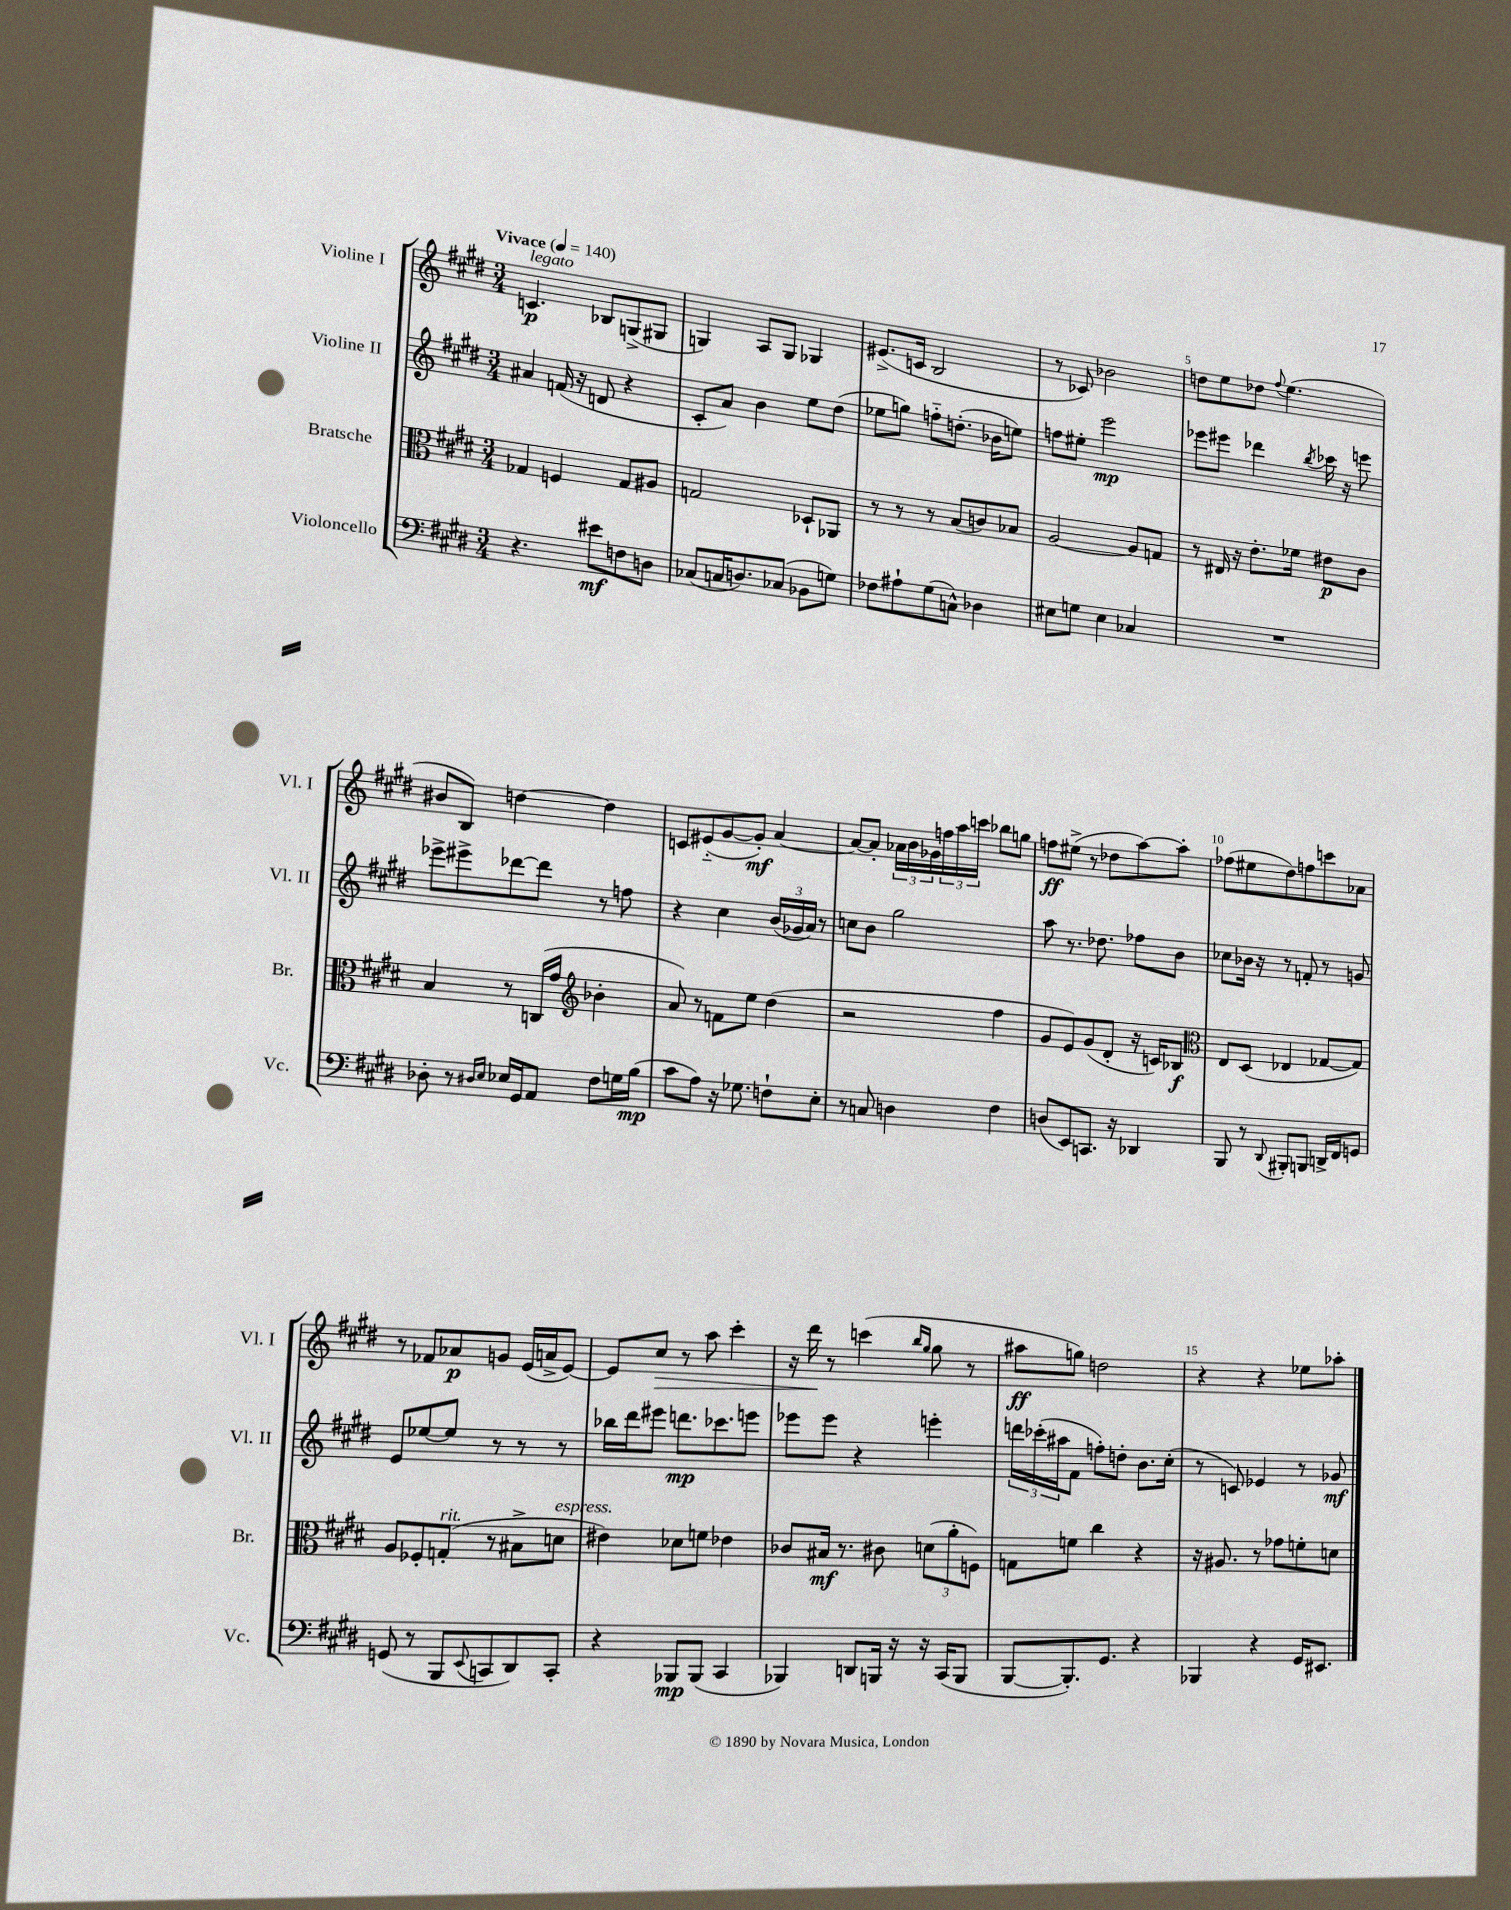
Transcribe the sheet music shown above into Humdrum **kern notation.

**kern	**dynam	**kern	**dynam	**kern	**dynam	**kern	**dynam
*part4	*part4	*part3	*part3	*part2	*part2	*part1	*part1
*staff4	*staff4	*staff3	*staff3	*staff2	*staff2	*staff1	*staff1
*I"Violoncello	*	*I"Bratsche	*	*I"Violine II	*	*I"Violine I	*
*I'Vc.	*	*I'Br.	*	*I'Vl. II	*	*I'Vl. I	*
*clefF4	*	*clefC3	*	*clefG2	*	*clefG2	*
*k[f#c#g#d#]	*	*k[f#c#g#d#]	*	*k[f#c#g#d#]	*	*k[f#c#g#d#]	*
*M3/4	*	*M3/4	*	*M3/4	*	*M3/4	*
*MM140	*	*MM140	*	*MM140	*	*MM140	*
=1	=1	=1	=1	=1	=1	=1	=1
!	!	!	!	!	!	!LO:TX:a:B:t=Vivace	!
!	!	!	!	!	!	!LO:TX:a:i:t=legato	!
4.r	.	4G-X/	.	4a#X/	.	4.cn/	p
.	.	4Fn/	.	(16fn/	.	.	.
.	.	.	.	16r	.	.	.
8e#X\L	mf	.	.	8dn/	.	8B-X/L	.
8Fn\	.	8G-/L	.	4r	.	(8Gn^/	.
8Dn\J	.	8A#X/J	.	.	.	8G#X/J	.
=2	=2	=2	=2	=2	=2	=2	=2
(8C-X/L	.	2Gn/	.	8c#'/L	.	4Gn/)	.
16Cn/K	.	.	.	8a/J)	.	.	.
8.Dn/)	.	.	.	.	.	.	.
.	.	.	.	4b\	.	8A/L	.
(8C-X/J	.	.	.	.	.	8G/J	.
8BB-X\L	.	8D-X`/L	.	8ee\L	.	4G-X/	.
8Gn\J)	.	8AA-X/J	.	(8dd#\J	.	.	.
=3	=3	=3	=3	=3	=3	=3	=3
8F-X\L	.	8r	.	8ee-X\L	.	(8.e#X^/L	.
8A#X`\	.	8r	.	8ggn\J)	.	.	.
.	.	.	.	.	.	16cn/Jk	.
(8G#\	.	8r	.	8ffn\L	.	2B/	.
8Cn^^\J)	.	(8B/L	.	(8.ddn'\J	.	.	.
4D-X\	.	8cn/)	.	.	.	.	.
.	.	.	.	16b-X\KL	.	.	.
.	.	8B-X/J	.	8een\J)	.	.	.
=4	=4	=4	=4	=4	=4	=4	=4
8E#X\L	.	[2A/	.	8ffn\L	.	8r	.
8Gn\J	.	.	.	8ee#X'\J	.	8c-X/)	.
4E#\	.	.	.	2eee\	mp	2b-X\	.
4C-X/	.	8A/L]	.	.	.	.	.
.	.	8Gn/J	.	.	.	.	.
=5	=5	=5	=5	=5	=5	=5	=5
2.r	.	8r	.	8eee-X\L	.	8ddn\L	.
.	.	16E#X/	.	8eee#X\J	.	8ee\	.
.	.	16r	.	.	.	.	.
.	.	8.e'\L	.	4ddd-X\	.	8dd-X\J	.
.	.	.	.	.	.	8qqff#/	.
.	.	.	.	.	.	(4.ee\	.
.	.	16f-X\Jk	.	.	.	.	.
.	.	.	.	8qbb/	.	.	.
.	.	8e#X\L	p	16ccc-X\	.	.	.
.	.	.	.	16r	.	.	.
.	.	8c#\J	.	8eeen\	.	.	.
!!LO:LB:g=z
=6	=6	=6	=6	=6	=6	=6	=6
8D-X'\	.	4B/	.	8eee-X^\L	.	8b#X/L	.
8r	.	.	.	8eee#X^\	.	8B/J)	.
16qqD#X/LL	.	.	.	.	.	.	.
16qqE/JJ	.	.	.	.	.	.	.
16E-X/LL	.	8r	.	[8ddd-X\	.	[4ddn\	.
16GG#/J	.	.	.	.	.	.	.
8AA/J	.	(16Cn/LL	.	8ddd-\J]	.	.	.
.	.	16g#/JJ	.	.	.	.	.
*	*	*clefG2	*	*	*	*	*
8F#\L	.	4b-X'\	.	8r	.	4dd\]	.
16Gn\L	.	.	.	8ffn\	.	.	.
(16B\JJ	mp	.	.	.	.	.	.
=7	=7	=7	=7	=7	=7	=7	=7
8c#\L	.	8a/)	.	4r	.	8cn/L	.
8A\J)	.	8r	.	.	.	(8e#X/	.
16r	.	8fn\L	.	4cc#\	.	[8g#/	.
8.G-X\	.	.	.	.	.	.	.
.	.	8ee\J	.	.	.	8g#'/J])	mf
8Fn`\L	.	(4dd#\	.	(24b/LL	.	[4a/	.
.	.	.	.	24g-X/	.	.	.
.	.	.	.	24a/JJ)	.	.	.
8E'\J	.	.	.	8r	.	.	.
=8	=8	=8	=8	=8	=8	=8	=8
8r	.	2r	.	8ccn\L	.	8a/L_	.
8Cn/	.	.	.	8b\J	.	8a'/J]	.
4Dn\	.	.	.	2gg#\	.	24a-X\LL	.
.	.	.	.	.	.	24b\	.
.	.	.	.	.	.	24g-X\	.
.	.	.	.	.	.	24ffn\	.
.	.	.	.	.	.	24aa\	.
.	.	.	.	.	.	24cccn\JJ	.
4F#\	.	4ff#\	.	.	.	8bb-X\L	.
.	.	.	.	.	.	8ggn\J	.
=9	=9	=9	=9	=9	=9	=9	=9
(8Dn/L	.	8g#/L	.	8aa\	.	8ffn\L	ff
8EE/)	.	8e/)	.	8.r	.	(8ee#X^\J	.
8.CCn/J	.	(8g#/	.	.	.	8r	.
.	.	.	.	8.dd-X\	.	.	.
.	.	8d#'/J	.	.	.	8dd-X\L	.
16r	.	.	.	.	.	.	.
4DD-X/	.	16r	.	8ff-X\L	.	[8aa\)	.
.	.	16cn/KL)	.	.	.	.	.
.	.	8B-X/J	f	8b\J	.	8aa'\J]	.
=10	=10	=10	=10	=10	=10	=10	=10
*	*	*clefC3	*	*	*	*	*
8BBB/	.	8E/L	.	8cc-X\L	.	(8ff-X\L	.
8r	.	(8D#/J	.	16b-X\Jk	.	8ee#X\	.
.	.	.	.	16r	.	.	.
8qqDD#/	.	.	.	.	.	.	.
8BBB#X'/L	.	4E-X/	.	8r	.	8dd#\)	.
8BBBn/J	.	.	.	8fn'/	.	8ffn\	.
16DDn^/LL	.	[8G-X/L	.	8r	.	8cccn\	.
16FF#/J	.	.	.	.	.	.	.
8GGn/J	.	8G-/J])	.	8gn/	.	8a-X\J	.
!!LO:LB:g=z
=11	=11	=11	=11	=11	=11	=11	=11
(8GGn/	.	8A/L	.	8e/L	.	8r	.
8r	.	8F-X'/	.	[8ee-X/	.	8f-X/L	.
!	!	!LO:TX:a:i:t=rit.	!	!	!	!	!
8BBB/L	.	(8Gn'/J	.	8ee-/J]	.	8a-X/	p
8qqEE/	.	.	.	.	.	.	.
8CCn/	.	8r	.	8r	.	8gn/J	.
8DD#/)	.	8B#X^\L	.	8r	.	(16e/LL	.
.	.	.	.	.	.	16an^/J	.
!	!	!LO:TX:a:i:t=espress.	!	!	!	!	!
8CC'/J	.	8dn\J	.	8r	.	[8e/J)	.
=12	=12	=12	=12	=12	=12	=12	=12
4r	.	4e#X\)	.	16bb-X\LL	.	8e/L]	.
.	.	.	.	16ddd#\J	.	.	.
!	!	!	!	!	!	!	!LO:HP:b
.	.	.	.	8eee#X\J	.	8cc#/J	>
8BBB-X/L	mp	8d-X\L	.	8.dddn\L	mp	8r	.
(8BBB-/J	.	8fn\J	.	.	.	8aa\	.
.	.	.	.	8.ccc-X\	.	.	.
4CC#/	.	4e-X\	.	.	.	4ccc#'\	.
.	.	.	.	8eeen\J	.	.	.
=13	=13	=13	=13	=13	=13	=13	=13
4BBB-X/)	.	8c-X/L	.	8eee-X\L	.	16r	.
.	.	.	.	.	.	16ddd#\	.
.	.	16B#X/Jk	mf	8eee-\J	.	8r	]
.	.	8.r	.	.	.	.	.
8DDn/L	.	.	.	4r	.	(4cccn\	.
16BBBn/Jk	.	8c#X\	.	.	.	.	.
16r	.	.	.	.	.	.	.
.	.	.	.	.	.	16qqbb/LL	.
.	.	.	.	.	.	16qqgg#/JJ	.
16r	.	(12dn\L	.	4eeen'\	.	8gg#\	.
(16CC#/KL	.	.	.	.	.	.	.
.	.	12a'\	.	.	.	.	.
8BBB/J	.	.	.	.	.	8r	.
.	.	12Fn\J)	.	.	.	.	.
=14	=14	=14	=14	=14	=14	=14	=14
[8BBB/L	.	8Gn\L	.	24dddn\LL	.	8aa#X\L	ff
.	.	.	.	(24ccc-X'\	.	.	.
.	.	.	.	24aa#X\J	.	.	.
8.BBB'/])	.	8fn\J	.	8f#\J	.	8ggn\J)	.
.	.	4cc#\	.	8ffn'\L)	.	2ddn\	.
8.GG#/J	.	.	.	.	.	.	.
.	.	.	.	8ddn'\J	.	.	.
4r	.	4r	.	8.b\L	.	.	.
.	.	.	.	(16cc#'\Jk	.	.	.
=15	=15	=15	=15	=15	=15	=15	=15
4BBB-X/	.	16r	.	8r	.	4r	.
.	.	8.A#X/	.	.	.	.	.
.	.	.	.	8cn/)	.	.	.
4r	.	8r	.	4e-X/	.	4r	.
.	.	8g-X\L	.	.	.	.	.
16GG#/KL	.	8fn'\	.	8r	.	8ee-X\L	.
8.EE#X/J	.	.	.	.	.	.	.
.	.	8dn\J	.	8g-X/	mf	8aa-X'\J	.
==	==	==	==	==	==	==	==
*-	*-	*-	*-	*-	*-	*-	*-
